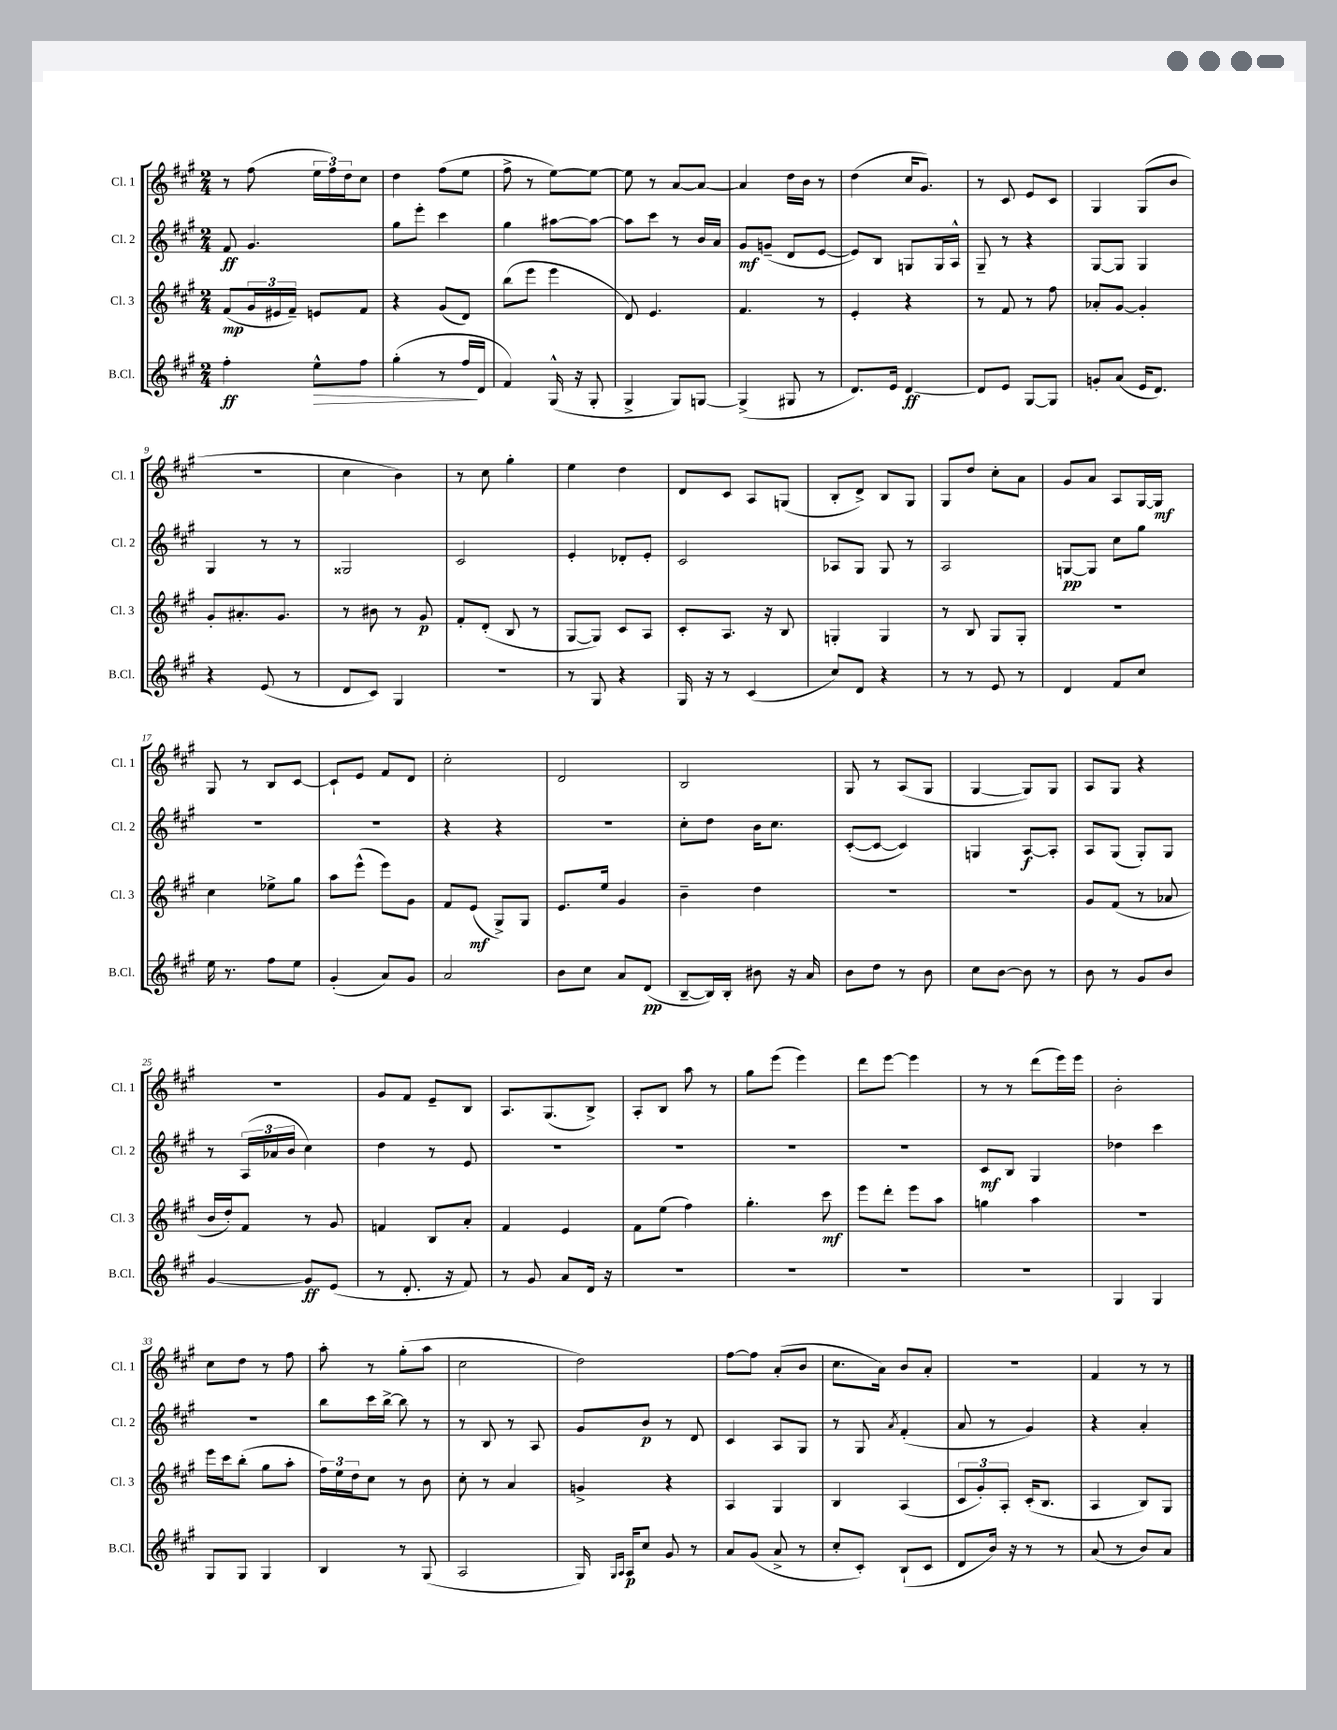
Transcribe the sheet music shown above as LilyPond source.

<<
\new StaffGroup <<
\new Staff = "s0" \with { instrumentName = "Cl. 1" shortInstrumentName = "Cl. 1" } {
    \clef treble \key a \major \numericTimeSignature \time 2/4
    r8 fis''8( \tuplet 3/2 { e''16 fis''16) d''16 } cis''8 |
    d''4 fis''8( e''8 |
    fis''8-> r8 e''8~) e''8~ |
    e''8 r8 a'8~ a'8~ |
    a'4 d''16 b'16 r8 |
    d''4( cis''16 gis'8.) |
    r8 cis'8 e'8 cis'8 |
    gis4 gis8( b'8 |
    r2 |
    cis''4 b'4) |
    r8 cis''8 gis''4-. |
    e''4 d''4 |
    d'8 cis'8 a8 g8( |
    b8-. d'8->) b8 gis8 |
    gis8 d''8 cis''8-. a'8 |
    gis'8 a'8 a8 gis16~ gis16\mf |
    gis8 r8 b8 cis'8~ |
    cis'8-! e'8 fis'8 d'8 |
    cis''2-. |
    d'2 |
    b2 |
    gis8 r8 a8( gis8 |
    gis4~ gis8) gis8 |
    a8 gis8 r4 |
    R2 |
    gis'8 fis'8 e'8-- b8 |
    a8. gis8.( b8->) |
    a8-. b8 a''8 r8 |
    gis''8 e'''8( e'''4) |
    d'''8 e'''8~ e'''4 |
    r8 r8 d'''8( e'''16) e'''16 |
    b'2-. |
    cis''8 d''8 r8 fis''8 |
    a''8-. r8 gis''8-.( a''8 |
    cis''2 |
    d''2) |
    fis''8~ fis''8 a'8-.( b'8 |
    cis''8. a'16) b'8 a'8-. |
    R2 |
    fis'4 r8 r8 \bar "|." |
}
\new Staff = "s1" \with { instrumentName = "Cl. 2" shortInstrumentName = "Cl. 2" } {
    \clef treble \key a \major \numericTimeSignature \time 2/4
    fis'8\ff gis'4. |
    gis''8 e'''8-. cis'''4 |
    gis''4 ais''8~ ais''8~ |
    ais''8 cis'''8 r8 b'16 a'16 |
    gis'8\mf g'8--( d'8 e'8~ |
    e'8) b8 g8 g16 a16-^ |
    gis8-- r8 r4 |
    gis8~ gis8 gis4 |
    gis4 r8 r8 |
    gisis2 |
    cis'2 |
    e'4-. des'8-. e'8-. |
    cis'2 |
    aes8 gis8 gis8 r8 |
    a2 |
    g8~\pp g8 cis''8 gis''8 |
    R2 |
    R2 |
    r4 r4 |
    r2 |
    cis''8-. d''8 b'16 cis''8. |
    cis'8~-.( cis'8~ cis'4) |
    g4 a8~\f a8-. |
    a8 gis8( gis8-.) gis8 |
    r8 \tuplet 3/2 { a16( aes'16 b'16 } cis''4) |
    d''4 r8 e'8 |
    R2 |
    R2 |
    R2 |
    R2 |
    cis'8\mf b8 gis4 |
    des''4 cis'''4 |
    R2 |
    b''8 cis'''16 b''16~-> b''8 r8 |
    r8 b8 r8 a8 |
    gis'8 b'8\p r8 d'8 |
    cis'4 a8 gis8 |
    r8 gis8 \acciaccatura { a'8 } fis'4-.( |
    a'8 r8 gis'4) |
    r4 a'4-. \bar "|." |
}
\new Staff = "s2" \with { instrumentName = "Cl. 3" shortInstrumentName = "Cl. 3" } {
    \clef treble \key a \major \numericTimeSignature \time 2/4
    fis'8\mp( \tuplet 3/2 { gis'16 eis'16 fis'16--) } e'8 fis'8 |
    r4 gis'8( d'8) |
    b''8( e'''8 e'''4 |
    d'8) e'4. |
    fis'4. r8 |
    e'4-. r4 |
    r8 fis'8 r8 fis''8 |
    aes'8-. gis'8~ gis'4-. |
    gis'8-. ais'8.-. gis'8. |
    r8 bis'8 r8 gis'8\p |
    fis'8-. d'8-.( b8 r8 |
    gis8~ gis8) cis'8 a8 |
    cis'8-. a8. r16 b8 |
    g4-. g4 |
    r8 b8 gis8 gis8-. |
    R2 |
    cis''4 ees''8-> gis''8 |
    a''8 e'''8-^( e'''8) gis'8 |
    fis'8 e'8\mf( gis8->) gis8 |
    e'8. e''16 gis'4 |
    b'4-- d''4 |
    R2 |
    R2 |
    gis'8 fis'8( r8 aes'8 |
    b'16 d''16-.) fis'8 r8 gis'8 |
    f'4 b8 a'8-. |
    fis'4 e'4 |
    fis'8 e''8( fis''4) |
    gis''4.-. cis'''8\mf |
    e'''8 d'''8-. e'''8 a''8 |
    g''4 a''4 |
    r2 |
    e'''16 cis'''16 b''8-.( gis''8 a''8-. |
    \tuplet 3/2 { fis''16) e''16 d''16 } cis''8 r8 b'8 |
    cis''8-. r8 a'4 |
    g'4-> r4 |
    a4 gis4 |
    b4 a4( |
    \tuplet 3/2 { cis'8 gis'8-.) a8-. } cis'16-.( b8. |
    a4 b8) gis8 \bar "|." |
}
\new Staff = "s3" \with { instrumentName = "B.Cl." shortInstrumentName = "B.Cl." } {
    \clef treble \key a \major \numericTimeSignature \time 2/4
    fis''4-.\ff e''8-^\> fis''8 |
    gis''4-.( r8 fis''16\! d'16 |
    fis'4) gis16-^( r16 gis8-. |
    gis4-> gis8) g8~ |
    g4->( gis8 r8 |
    d'8.) e'16 d'4~\ff |
    d'8 e'8 gis8~ gis8 |
    g'8-. a'8( e'16 d'8.) |
    r4 e'8( r8 |
    d'8 cis'8) gis4 |
    R2 |
    r8 gis8 r4 |
    gis16 r16 r8 cis'4( |
    cis''8) d'8 r4 |
    r8 r8 e'8 r8 |
    d'4 fis'8 cis''8 |
    e''16 r8. fis''8 e''8 |
    gis'4-.( a'8) gis'8 |
    a'2 |
    b'8 cis''8 a'8 d'8\pp( |
    b8~-- b16) b16-. bis'8 r16 a'16 |
    b'8 d''8 r8 b'8 |
    cis''8 b'8~ b'8 r8 |
    b'8 r8 gis'8 b'8 |
    gis'4~ gis'8\ff e'8( |
    r8 d'8.-. r16 fis'8) |
    r8 gis'8 a'8 d'16 r16 |
    R2 |
    R2 |
    R2 |
    R2 |
    gis4 gis4 |
    gis8 gis8 gis4 |
    b4 r8 gis8( |
    a2 |
    gis16) \grace { gis16 a16 } a16\p cis''8 gis'8 r8 |
    a'8 gis'8( a'8-> r8 |
    cis''8-. cis'8-.) b8-!( cis'8 |
    d'8 b'16) r16 r8 r8 |
    a'8( r8 b'8) a'8 \bar "|." |
}
>>
>>
